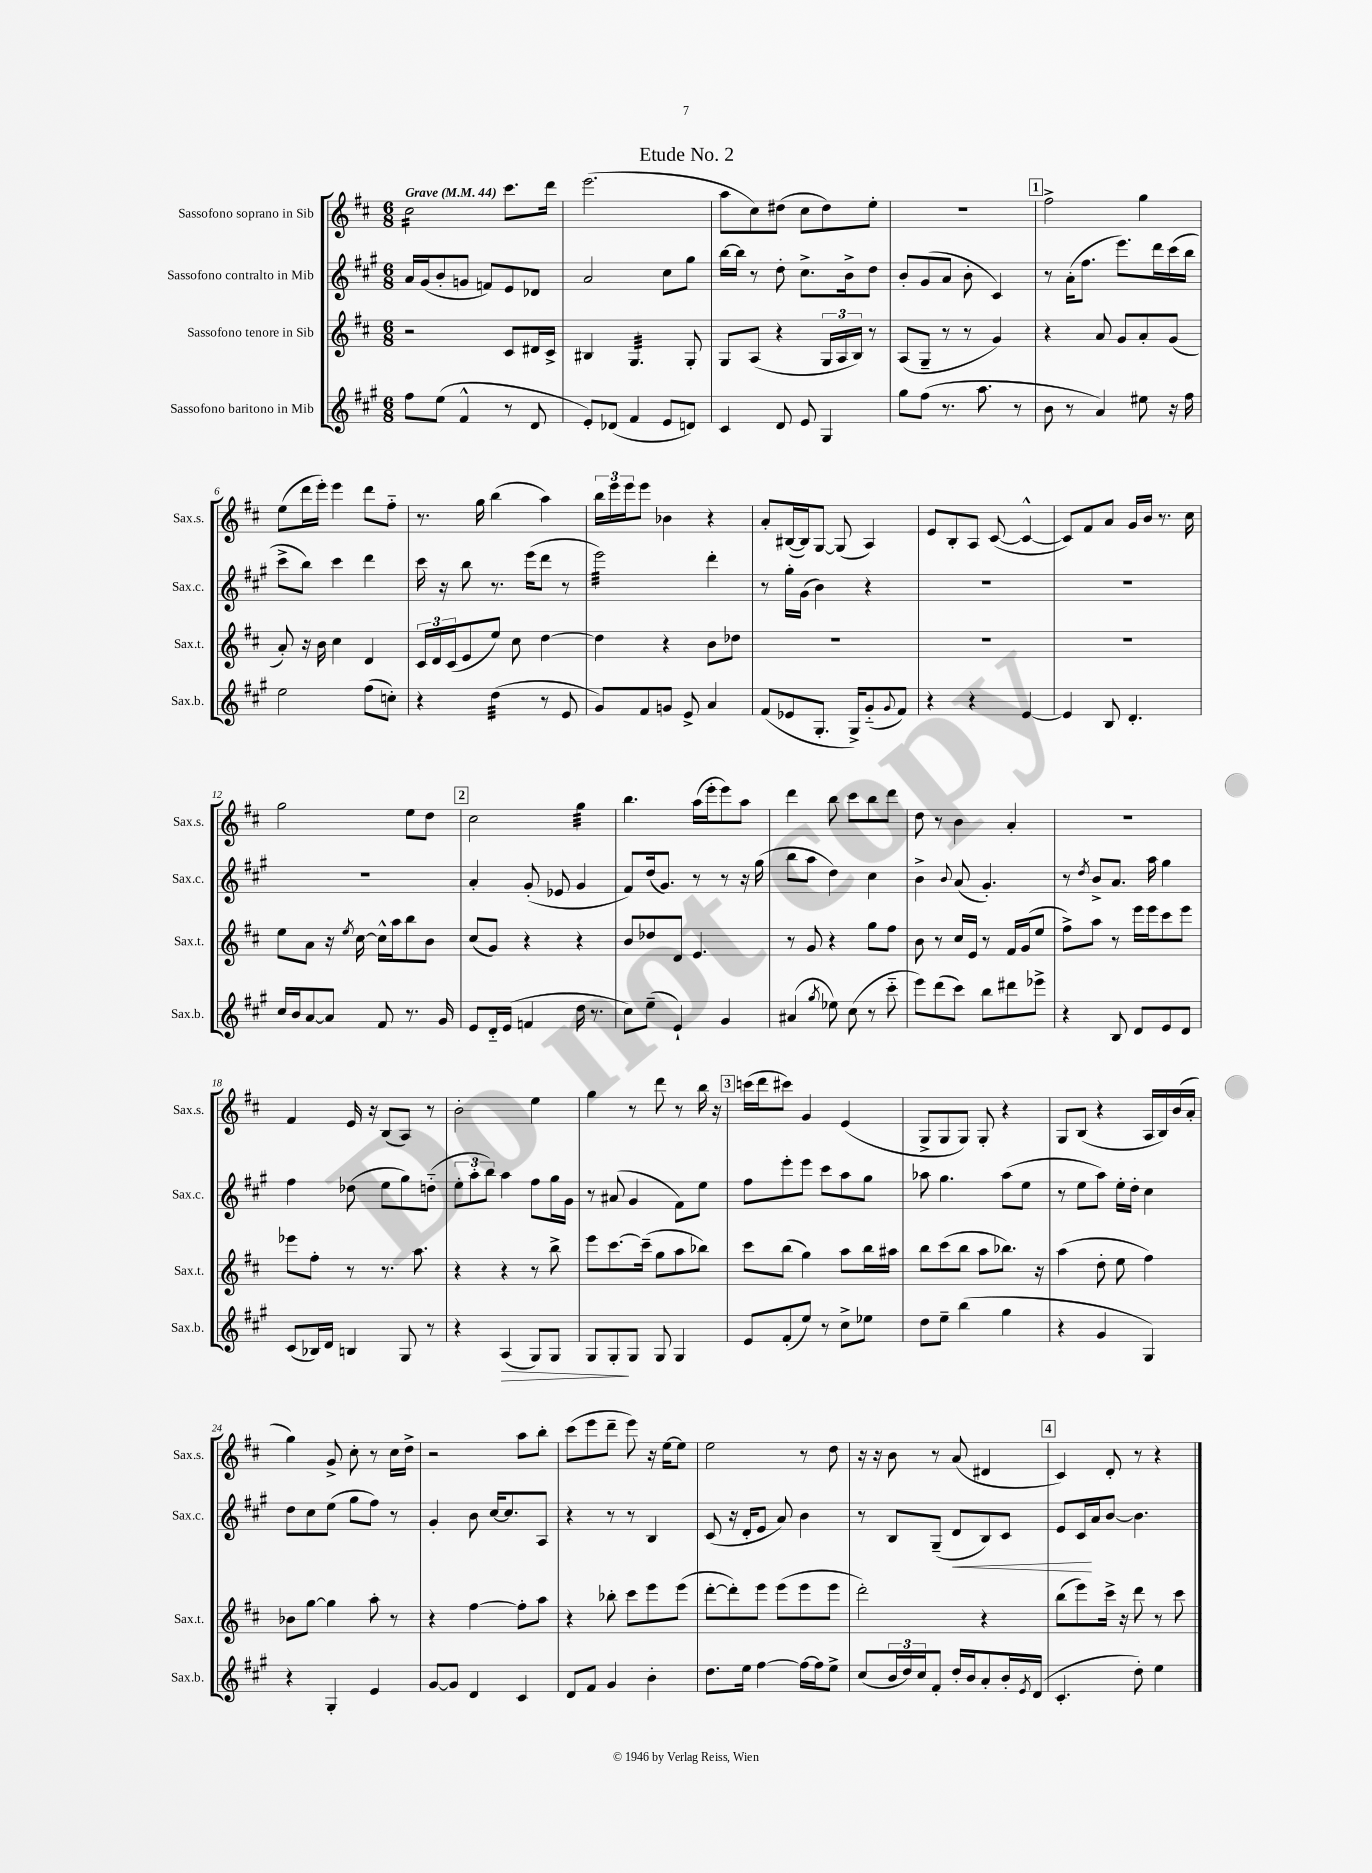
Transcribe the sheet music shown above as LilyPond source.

\header { title = "Etude No. 2" }
<<
\new StaffGroup <<
\new Staff = "s0" \with { instrumentName = "Sassofono soprano in Sib" shortInstrumentName = "Sax.s." } {
    \clef treble \key d \major \numericTimeSignature \time 6/8 \tempo "Grave" 4 = 44
    cis''2:16 cis'''8. d'''16 |
    e'''2.( |
    a''8 cis''8) dis''8( cis''8 dis''8) e''8-. |
    R2. |
    \mark \markup { \box "1" } fis''2-> g''4 |
    e''8( d'''16 e'''16-.) e'''4 d'''8 fis''8-_ |
    r8. g''16 b''4( a''4) |
    \tuplet 3/2 { b''16 e'''16 e'''16 } e'''8 bes'4 r4 |
    a'8-. bis16~( bis16) g8~ g8( a4) |
    e'8 b8-. a8 cis'8~( cis'4~-^ |
    cis'8) fis'8 a'8 g'16 b'16 r8. cis''16 |
    g''2 e''8 d''8 |
    \mark \markup { \box "2" } cis''2 g''4:32 |
    b''4. a''16( e'''16-. e'''8) a''8 |
    d'''4 b''8 cis'''8 b''8 d'''8 |
    d''8 r8 b'4 a'4-. |
    R2. |
    fis'4 e'16 r16 b8( a8) r8 |
    b'2-. e''4 |
    g''4 r8 d'''8 r8 b''16 r16 |
    \mark \markup { \box "3" } c'''16( d'''16 cis'''8) g'4 e'4( |
    g8-> g8 g8) g8-. r4 |
    g8 b8( r4 a16 b16) b'16( a'16-. |
    g''4) g'8-> cis''8-. r8 cis''16 d''16-> |
    r2 a''8 b''8-. |
    cis'''8( e'''8 d'''8-- e'''8) r16 e''16~ e''8 |
    e''2 r8 d''8 |
    r16 r16 b'8 r8 a'8( dis'4 |
    \mark \markup { \box "4" } cis'4) d'8-. r8 r4 \bar "|." |
}
\new Staff = "s1" \with { instrumentName = "Sassofono contralto in Mib" shortInstrumentName = "Sax.c." } {
    \clef treble \key a \major \numericTimeSignature \time 6/8
    a'16 gis'16( b'8-. g'8 f'8) e'8 des'8 |
    a'2 cis''8 gis''8 |
    b''16~ b''16 r8 d''8-. cis''8.-> b'16-> d''8 |
    b'8-. gis'8( a'8 b'8-. cis'4) |
    \mark \markup { \box "1" } r8 a'16-.( fis''8. e'''8.) d'''16 cis'''16( b''16 |
    cis'''8-> b''8) cis'''4 d'''4 |
    cis'''16 r16 b''8 r8. e'''16( d'''8 r8 |
    e'''2:32) d'''4-. |
    r8 gis''16-. gis'16( b'4) r4 |
    R2. |
    R2. |
    R2. |
    \mark \markup { \box "2" } a'4-. gis'8-.( ees'8 gis'4 |
    fis'8) d''16( gis'8.) r8 r8 r16 gis''16( |
    b''8 a''8 d''4) cis''4 |
    b'4-> \appoggiatura { b'8 } a'8( gis'4.-.) |
    r8 \acciaccatura { d''8 } b'8-> a'8. a''16 gis''4 |
    fis''4 des''8( e''8 gis''8) d''8-_( |
    \tuplet 3/2 { e''8-. a''8-. b''8) } a''4 fis''8 gis''16 gis'16 |
    r8 ais'8( gis'4 fis'8) e''8 |
    \mark \markup { \box "3" } fis''8 e'''8-. e'''8 cis'''8 a''8 gis''8 |
    aes''8 gis''4. aes''8( e''8 |
    r8 e''8 a''8) e''16-. d''16-. cis''4 |
    d''8 cis''8 e''8( gis''8 fis''8) r8 |
    gis'4-. b'8 cis''16~ cis''8. a8 |
    r4 r8 r8 b4 |
    cis'8( r16 d'16-. e'8 a'8) b'4 |
    r8 b8 gis8--( d'8\< b8) cis'8 |
    \mark \markup { \box "4" } e'8 cis'16\! a'16 b'8~ b'4. \bar "|." |
}
\new Staff = "s2" \with { instrumentName = "Sassofono tenore in Sib" shortInstrumentName = "Sax.t." } {
    \clef treble \key d \major \numericTimeSignature \time 6/8
    r2 cis'8 dis'16 cis'16-> |
    bis4 g4.:32 g8-. |
    g8 a8( r4 \tuplet 3/2 { g16 a16 b16) } r8 |
    a8( g8-- r8 r8 g'4) |
    \mark \markup { \box "1" } r4 a'8 g'8 a'8-. g'8( |
    a'8-.) r16 b'16 cis''4 d'4 |
    \tuplet 3/2 { cis'16 d'16 cis'16( } e'8 e''8) cis''8 d''4~ |
    d''4 r4 b'8 des''8 |
    R2. |
    R2. |
    R2. |
    e''8 a'8 r16 \acciaccatura { e''8 } cis''16~ cis''16-^ a''16 b''8 b'8 |
    \mark \markup { \box "2" } cis''8( g'8) r4 r4 |
    b'8 des''8 d'8 e'4. |
    r8 g'8 r4 g''8 fis''8 |
    b'8 r8 cis''16 e'16 r8 fis'16 g'16( e''8 |
    fis''8->) a''8 r8 e'''16 e'''16 cis'''8 e'''8 |
    ees'''8 fis''8-. r8 r8. a''8. |
    r4 r4 r8 b''8-> |
    e'''8 cis'''8.~ cis'''16--( g''8 a''8 bes''8) |
    \mark \markup { \box "3" } cis'''8 b''8( g''4) a''8 b''16 ais''16 |
    b''8 cis'''8( b''8 a''8 bes''8.) r16 |
    a''4( d''8-. e''8 fis''4) |
    bes'8 g''8~ g''4 a''8-. r8 |
    r4 fis''4~ fis''8-. a''8 |
    r4 bes''8-. cis'''8 e'''8 e'''8( |
    d'''8~-. d'''8-.) e'''8 e'''8( e'''8 e'''8 |
    d'''2-.) r4 |
    \mark \markup { \box "4" } b''8( e'''8) cis'''16-> r16 d'''8 r8 cis'''8 \bar "|." |
}
\new Staff = "s3" \with { instrumentName = "Sassofono baritono in Mib" shortInstrumentName = "Sax.b." } {
    \clef treble \key a \major \numericTimeSignature \time 6/8
    fis''8 e''8( fis'4-^ r8 d'8 |
    e'8-.) des'8( fis'4 e'8 d'8) |
    cis'4 d'8 e'8 gis4 |
    gis''8 fis''8( r8. a''8. r8 |
    \mark \markup { \box "1" } b'8 r8 a'4) eis''8 r16 fis''16 |
    e''2 fis''8( c''8-.) |
    r4 d''4:32( r8 e'8 |
    gis'8) fis'8 g'8 e'8-> a'4 |
    fis'8( ees'8 gis8.-. gis16->) gis'8-_( \appoggiatura { gis'8 } fis'8) |
    r4 r4 e'4~ |
    e'4 b8 d'4.-. |
    cis''16 b'16 a'8~ a'8 fis'8 r8. gis'16 |
    \mark \markup { \box "2" } e'8 d'16-_ e'16( f'4 d''16 r8. |
    cis''8) e''8--( e'4-!) gis'4 |
    ais'4( \acciaccatura { gis''8 } ees''8) cis''8( r8 cis'''8-_ |
    e'''8) d'''8( cis'''8) b''8 dis'''8 ees'''8-> |
    r4 b8 d'8 e'8 d'8 |
    cis'8( bes16) d'16 b4 gis8 r8 |
    r4 a4\>( gis8) gis8 |
    gis8 gis8-.\! gis8 gis8 gis4 |
    \mark \markup { \box "3" } e'8 fis'8-.( e''8) r8 cis''8-> ees''8 |
    d''8 e''8-- b''4( gis''4 |
    r4 gis'4 gis4) |
    r4 gis4-. e'4 |
    gis'8~ gis'8 d'4 cis'4 |
    d'8 fis'8 gis'4 b'4-. |
    d''8. e''16 fis''4~ fis''16~ fis''16 e''8-> |
    cis''8( \tuplet 3/2 { b'16 d''16) cis''16 } fis'8-. d''16-. b'16 a'8-. b'16-. \acciaccatura { e'8 } d'16( |
    \mark \markup { \box "4" } cis'4.-. d''8-.) e''4 \bar "|." |
}
>>
>>
